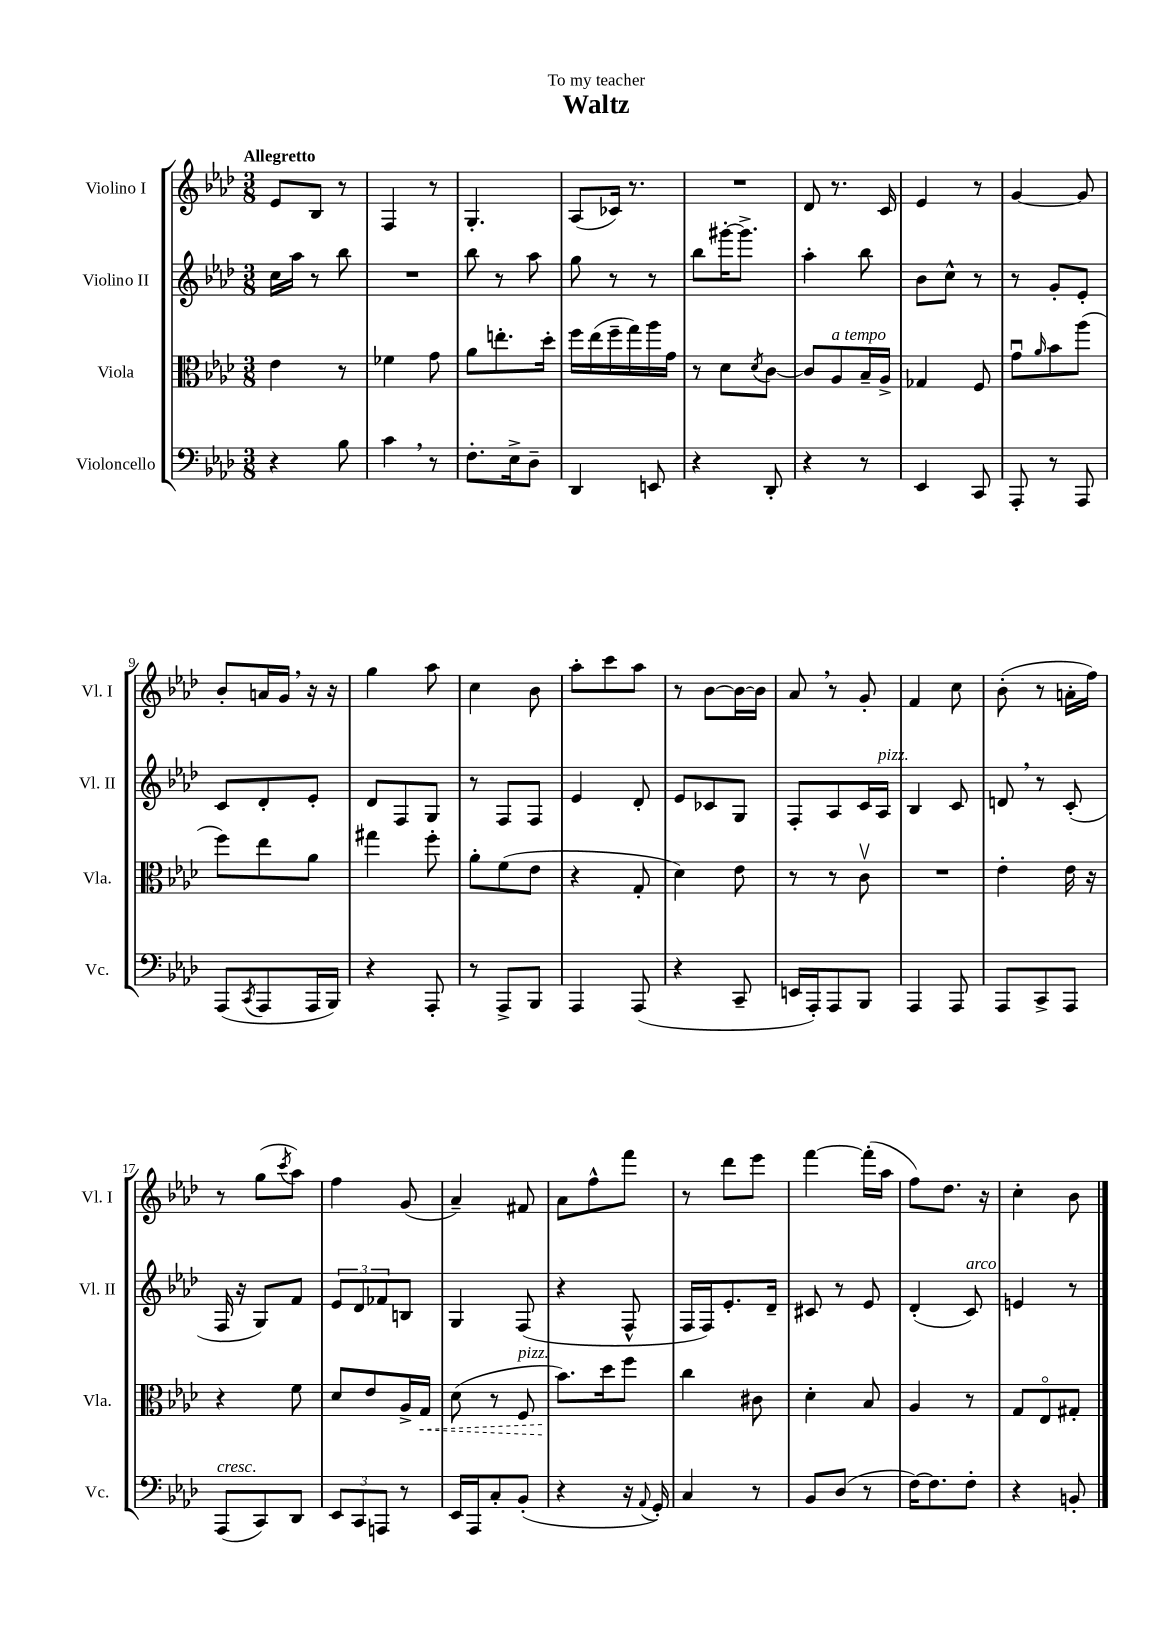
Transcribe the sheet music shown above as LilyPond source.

\header { title = "Waltz" dedication = "To my teacher" }
<<
\new StaffGroup <<
\new Staff = "s0" \with { instrumentName = "Violino I" shortInstrumentName = "Vl. I" } {
    \clef treble \key aes \major \numericTimeSignature \time 3/8 \tempo "Allegretto"
    ees'8 bes8 r8 |
    f4 r8 |
    g4.-. |
    aes8( ces'16) r8. |
    R4. |
    des'8 r8. c'16 |
    ees'4 r8 |
    g'4~ g'8 |
    bes'8-. a'16 g'16 \breathe r16 r16 |
    g''4 aes''8 |
    c''4 bes'8 |
    aes''8-. c'''8 aes''8 |
    r8 bes'8~ bes'16~ bes'16 |
    aes'8 \breathe r8 g'8-. |
    f'4 c''8 |
    bes'8-.( r8 a'16-. f''16) |
    r8 g''8( \acciaccatura { c'''8 } aes''8) |
    f''4 g'8( |
    aes'4--) fis'8 |
    aes'8 f''8-^ f'''8 |
    r8 des'''8 ees'''8 |
    f'''4~ f'''16-.( aes''16 |
    f''8) des''8. r16 |
    c''4-. bes'8 \bar "|." |
}
\new Staff = "s1" \with { instrumentName = "Violino II" shortInstrumentName = "Vl. II" } {
    \clef treble \key aes \major \numericTimeSignature \time 3/8
    c''16 aes''16 r8 bes''8 |
    R4. |
    bes''8 r8 aes''8 |
    g''8 r8 r8 |
    bes''8 gis'''16~-. gis'''8.-> |
    aes''4-. bes''8 |
    bes'8 c''8-^ r8 |
    r8 g'8-. ees'8-. |
    c'8 des'8-. ees'8-. |
    des'8 f8 g8 |
    r8 f8 f8 |
    ees'4 des'8-. |
    ees'8 ces'8 g8 |
    f8-. aes8 c'16 aes16^\markup { \italic "pizz." } |
    bes4 c'8 |
    d'8 \breathe r8 c'8-.( |
    f16 r16 g8) f'8 |
    \tuplet 3/2 { ees'8 des'8 fes'8 } b8 |
    g4 f8( |
    r4 f8-^ |
    f16 f16) ees'8.-. des'16-- |
    cis'8 r8 ees'8 |
    des'4-.( c'8^\markup { \italic "arco" }) |
    e'4 r8 \bar "|." |
}
\new Staff = "s2" \with { instrumentName = "Viola" shortInstrumentName = "Vla." } {
    \clef alto \key aes \major \numericTimeSignature \time 3/8
    ees'4 r8 |
    fes'4 g'8 |
    aes'8 e''8.-. des''16-. |
    f''16 ees''16( f''16-- g''16) aes''16 g'16 |
    r8 des'8 \acciaccatura { des'8 } c'8~ |
    c'8 aes8^\markup { \italic "a tempo" } bes16-- aes16-> |
    ges4 f8 |
    g'8\downbow \grace { aes'16 } bes'8 aes''8( |
    f''8) ees''8 aes'8 |
    gis''4 f''8-. |
    aes'8-. f'8( ees'8 |
    r4 g8-. |
    des'4) ees'8 |
    r8 r8 c'8\upbow |
    R4. |
    ees'4-. ees'16 r16 |
    r4 f'8 |
    des'8 ees'8 aes16-> \once \override Hairpin.style = #'dashed-line g16\< |
    des'8( r8 f8^\markup { \italic "pizz." } |
    bes'8.\!) des''16 f''8 |
    c''4 cis'8 |
    des'4-. bes8 |
    aes4 r8 |
    g8 ees8\flageolet gis8-. \bar "|." |
}
\new Staff = "s3" \with { instrumentName = "Violoncello" shortInstrumentName = "Vc." } {
    \clef bass \key aes \major \numericTimeSignature \time 3/8
    r4 bes8 |
    c'4 \breathe r8 |
    f8.-. ees16-> des8-- |
    des,4 e,8 |
    r4 des,8-. |
    r4 r8 |
    ees,4 c,8 |
    aes,,8-. r8 aes,,8 |
    aes,,8( \acciaccatura { c,8 } aes,,8 aes,,16 bes,,16) |
    r4 aes,,8-. |
    r8 aes,,8-> bes,,8 |
    aes,,4 aes,,8( |
    r4 c,8-- |
    e,16 aes,,16-.) aes,,8 bes,,8 |
    aes,,4 aes,,8 |
    aes,,8 c,8-> aes,,8 |
    aes,,8^\markup { \italic "cresc." }( c,8) des,8 |
    \tuplet 3/2 { ees,8 c,8 a,,8 } r8 |
    ees,16 aes,,16 c8-. bes,8-.( |
    r4 r16 \appoggiatura { aes,8 } g,16-.) |
    c4 r8 |
    bes,8 des8( r8 |
    f16~) f8. f8-. |
    r4 b,8-. \bar "|." |
}
>>
>>
